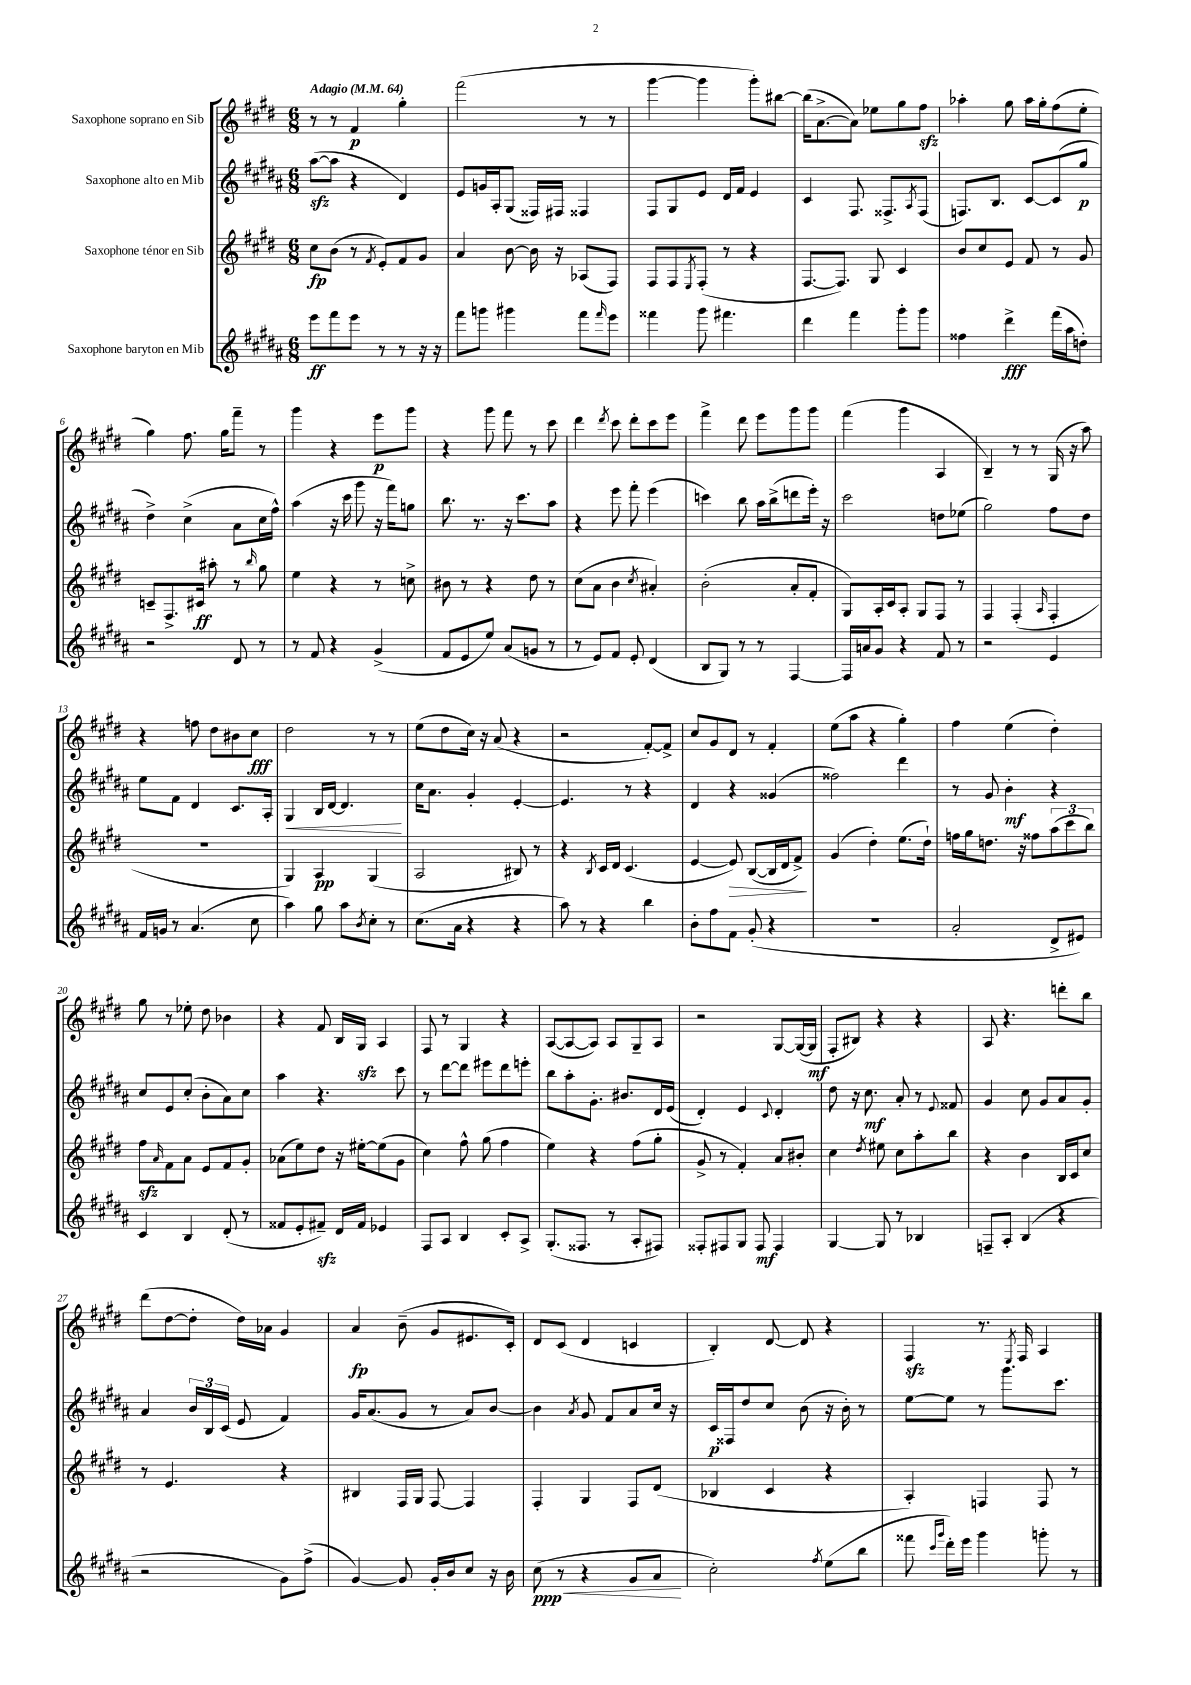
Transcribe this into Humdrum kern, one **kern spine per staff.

**kern	**kern	**kern	**kern
*staff4	*staff3	*staff2	*staff1
*clefG2	*clefG2	*clefG2	*clefG2
*k[f#c#g#d#a#]	*k[f#c#g#d#]	*k[f#c#g#d#a#]	*k[f#c#g#d#]
*M6/8	*M6/8	*M6/8	*M6/8
*MM64	*MM64	*MM64	*MM64
8eee	8cc#	([8aa#	8r
8fff#	(8b	8aa#]	8r
8eee	8r	4r	4f#
.	8qf#	.	.
8r	8e')	.	.
8r	8f#	4d#)	4gg#'
16r	8g#	.	.
16r	.	.	.
=	=	=	=
8fff#	4a	8e	(2fff#
8ggg	.	16g	.
.	.	16A#'	.
4ggg#	[8b	(8G#	.
.	16b]	16F##)	.
.	16r	16F#	.
8fff#	(8A-	4F##	8r
16qqfff#	.	.	.
8eee	8F#)	.	8r
=	=	=	=
4fff##	8F#	8F#	[4ggg#
.	8F#	8G#	.
.	8qE	.	.
8ggg#	(8F#'	8e	4ggg#]
4.fff#	8r	16d#	.
.	.	16f#	.
.	4r	4e	8ggg#')
.	.	.	[8bb#
=	=	=	=
4ddd#	[8.F#	4c#	(16bb#]
.	.	.	[8.a^
.	8.F#])	.	.
4fff#	.	8.F#	8a])
.	8G#	.	8ee-
.	.	8.F##^	.
8ggg#'	4c#	.	8gg#
.	.	8qA#	.
8ggg#	.	(8F##	8ff#
=	=	=	=
4ff##	8b	8.F)	4aa-'
.	8cc#	.	.
.	.	8.B	.
4ddd#^	8e	.	8gg#
.	8f#	[8c#	16aa-
.	.	.	16gg#'
(16fff#	8r	(8c#]	(8ff#
16aa#	.	.	.
8dd')	8g#	8gg#	8ee'
=	=	=	=
2r	8c~	4dd#^)	4gg#)
.	8.F#^	.	.
.	.	(4cc#^	8.ff#
.	16c#	.	.
.	8aa#'	.	.
.	.	.	16gg#
8d#	8r	8a#	8fff#~
.	16qqbb	.	.
8r	8gg#	16cc#	8r
.	.	16ff#^^)	.
=	=	=	=
8r	4ee	(4aa#	4ggg#
8f#	.	.	.
4r	4r	16r	4r
.	.	16ccc#	.
.	.	8ggg#	.
(4g#^	8r	16r	8eee
.	.	16fff#)	.
.	8cc^	8gg	8ggg#
=	=	=	=
8f#	8b#	8.bb	4r
8e	8r	.	.
.	.	8.r	.
8ee)	4r	.	8ggg#
(8a#	.	16r	8fff#
.	.	8.ccc#	.
8g	8dd#	.	8r
8r	8r	8aa#	8ccc#
=	=	=	=
8r	(8cc#	4r	4ddd#
8e)	8a	.	.
.	.	.	8qddd#
8f#	4b	8eee	8ccc#
8e'	.	8fff#'	8ddd#'
.	8qcc#	.	.
(4d#	4a#')	(4eee	8ccc#
.	.	.	8eee
=	=	=	=
8B	(2b'	4ccc)	4fff#^
8G#)	.	.	.
8r	.	8bb	8ddd#
8r	.	16aa#	8eee
.	.	(16bb^	.
[4F#	8a'	8ddd	8ggg#
.	8f#'	16eee')	8ggg#
.	.	16r	.
=	=	=	=
16F#]	8G#)	2ccc#	(4fff#
16a	.	.	.
8g#	16A'	.	.
.	16c#	.	.
4r	8A'	.	4ggg#
.	8G#	.	.
8f#	8F#	8dd	4A
8r	8r	(8ee-	.
=	=	=	=
2r	4F#	2gg#)	4B~)
.	(4F#'	.	8r
.	.	.	8r
.	16qqA	.	.
4e	4F#'	8ff#	(16G#
.	.	.	16r
.	.	8dd#	8aa)
=	=	=	=
16f#	2.r	8ee	4r
16g	.	.	.
8r	.	8f#	.
(4.a#	.	4d#	8ff
.	.	.	8dd#
.	.	8.c#	8b#
8cc#	.	.	8cc#
.	.	16A#'	.
=	=	=	=
4aa#)	4G#)	4G#	2dd#
8gg#	4A	16B	.
.	.	[16d#	.
8aa#	.	4.d#]	.
8qb	.	.	.
8cc#'	(4G#	.	8r
8r	.	.	8r
=	=	=	=
(8.cc#	2A	16cc#	(8ee
.	.	8.a#	.
.	.	.	8dd#
16a#	.	.	.
4r	.	4g#'	16cc#)
.	.	.	16r
.	.	.	(8a
4r	8B#)	[4e'	4r
.	8r	.	.
=	=	=	=
8aa#)	4r	4.e]	2r
8r	.	.	.
.	8qB	.	.
4r	16c#	.	.
.	16d#	.	.
.	(4.c#	8r	.
4bb	.	4r	[8f#')
.	.	.	8f#^]
=	=	=	=
8b'	[4e	4d#	8cc#
8ff#	.	.	8g#
8f#	8e])	4r	8d#
(8g#'	([8B	.	8r
4r	16B]	(4g##	4f#'
.	16d#	.	.
.	8f#^)	.	.
=	=	=	=
2.r	(4g#	2ff##)	(8ee
.	.	.	8aa
.	4dd#')	.	4r
.	(8.ee	4ddd#	4gg#')
.	16dd#`)	.	.
=	=	=	=
2a#'	16ff	8r	4ff#
.	16gg#	.	.
.	8.dd	8g#	.
.	.	4b'	(4ee
.	16r	.	.
.	8ff##	.	.
8d#^	(12aa	4r	4dd#')
.	12ccc#	.	.
8e#)	.	.	.
.	12bb)	.	.
=	=	=	=
4c#	8ff#	8cc#	8gg#
.	16qqa	.	.
.	8f#	8e	8r
4B	8a	(8cc#'	8ee-'
.	8e	8b'	8dd#
(8d#'	8f#	8a#)	4b-
8r	8g#'	8cc#	.
=	=	=	=
8f##	(8a-	4aa#	4r
8e'	8ee)	.	.
8f#~)	8dd#	4.r	8f#
16d#	16r	.	16B
16f#	[16ee#'	.	16G#
4e-	(8ee#]	.	4A
.	8g#	8ccc#	.
=	=	=	=
8F#	4cc#)	8r	8F#
8A#	.	[8ddd#	8r
4B	8ff#^^	8ddd#]	4G#
.	(8gg#	8eee#	.
8c#'	4ff#	8ddd#	4r
8A#^	.	8eee'	.
=	=	=	=
(8.G#'	4ee)	8bb	([8A
.	.	8aa#'	8A_
8.F##	.	.	.
.	4r	8.g#'	8A])
8r	.	.	8A
.	.	8.b#	.
8A#'	(8ff#	.	8G#~
8F#)	8gg#'	16d#	8A
.	.	(16e	.
=	=	=	=
8F##'	8g#^	4d#')	2r
8F#	8r	.	.
8G#	4f#')	4e	.
8F#	.	.	.
.	.	8qqc#	.
4F#	8a	4d#'	[8G#
.	8b#'	.	(16G#_
.	.	.	16G#]
=	=	=	=
[4G#	4cc#	8dd#	8F#'
.	.	16r	8B#)
.	.	8.cc#	.
.	8qdd#	.	.
8G#]	8ee#	.	4r
8r	8cc#	8a#'	.
4B-	8aa'	8r	4r
.	.	8qqe	.
.	8bb	8f##	.
=	=	=	=
8F~	4r	4g#	8A
8A#'	.	.	4.r
(4B	4b	8cc#	.
.	.	8g#	.
4r	16B	8a#	8ddd'
.	16c#	.	.
.	8cc#	8g#'	8bb
=	=	=	=
2r	8r	4a#	(8ddd#
.	4.e	.	[8dd#
.	.	24b	8dd#']
.	.	24B	.
.	.	(24c#	.
.	.	8e	16dd#)
.	.	.	16a-
8g#)	4r	4f#)	4g#
(8ff#^	.	.	.
=	=	=	=
[4g#)	4B#	16g#	4a
.	.	(8.a#	.
8g#]	16F#	8g#	(8b~
.	16G#	.	.
16g#'	[8F#	8r	8g#
16b	.	.	.
8cc#	4F#]	8a#)	8.e#
16r	.	[8b	.
16b	.	.	16c#')
=	=	=	=
(8cc#	4F#'	4b]	8d#
8r	.	.	(8c#
.	.	8qa#	.
4r	4G#	8g#	4d#
.	.	8f#	.
8g#	8F#	8a#	4c
8a#	(8d#	16cc#	.
.	.	16r	.
=	=	=	=
2cc#')	4B-	16c#	4B')
.	.	16F##	.
.	.	8dd#	.
.	4c#	8cc#	[8d#
.	.	(8b	8d#]
8qff#	.	.	.
(8ee	4r	16r	4r
.	.	16b')	.
8bb	.	8r	.
=	=	=	=
8fff##	4A')	[8ee	4F#
16qqccc#	.	.	.
16qqggg#	.	.	.
16ddd#')	.	8ee]	.
16eee	.	.	.
4ggg#	4F	8r	8.r
.	.	8.ggg#	.
.	.	.	8qE
.	.	.	16F#
8ggg'	8F	.	4A
.	.	8.ccc#	.
8r	8r	.	.
==	==	==	==
*-	*-	*-	*-
